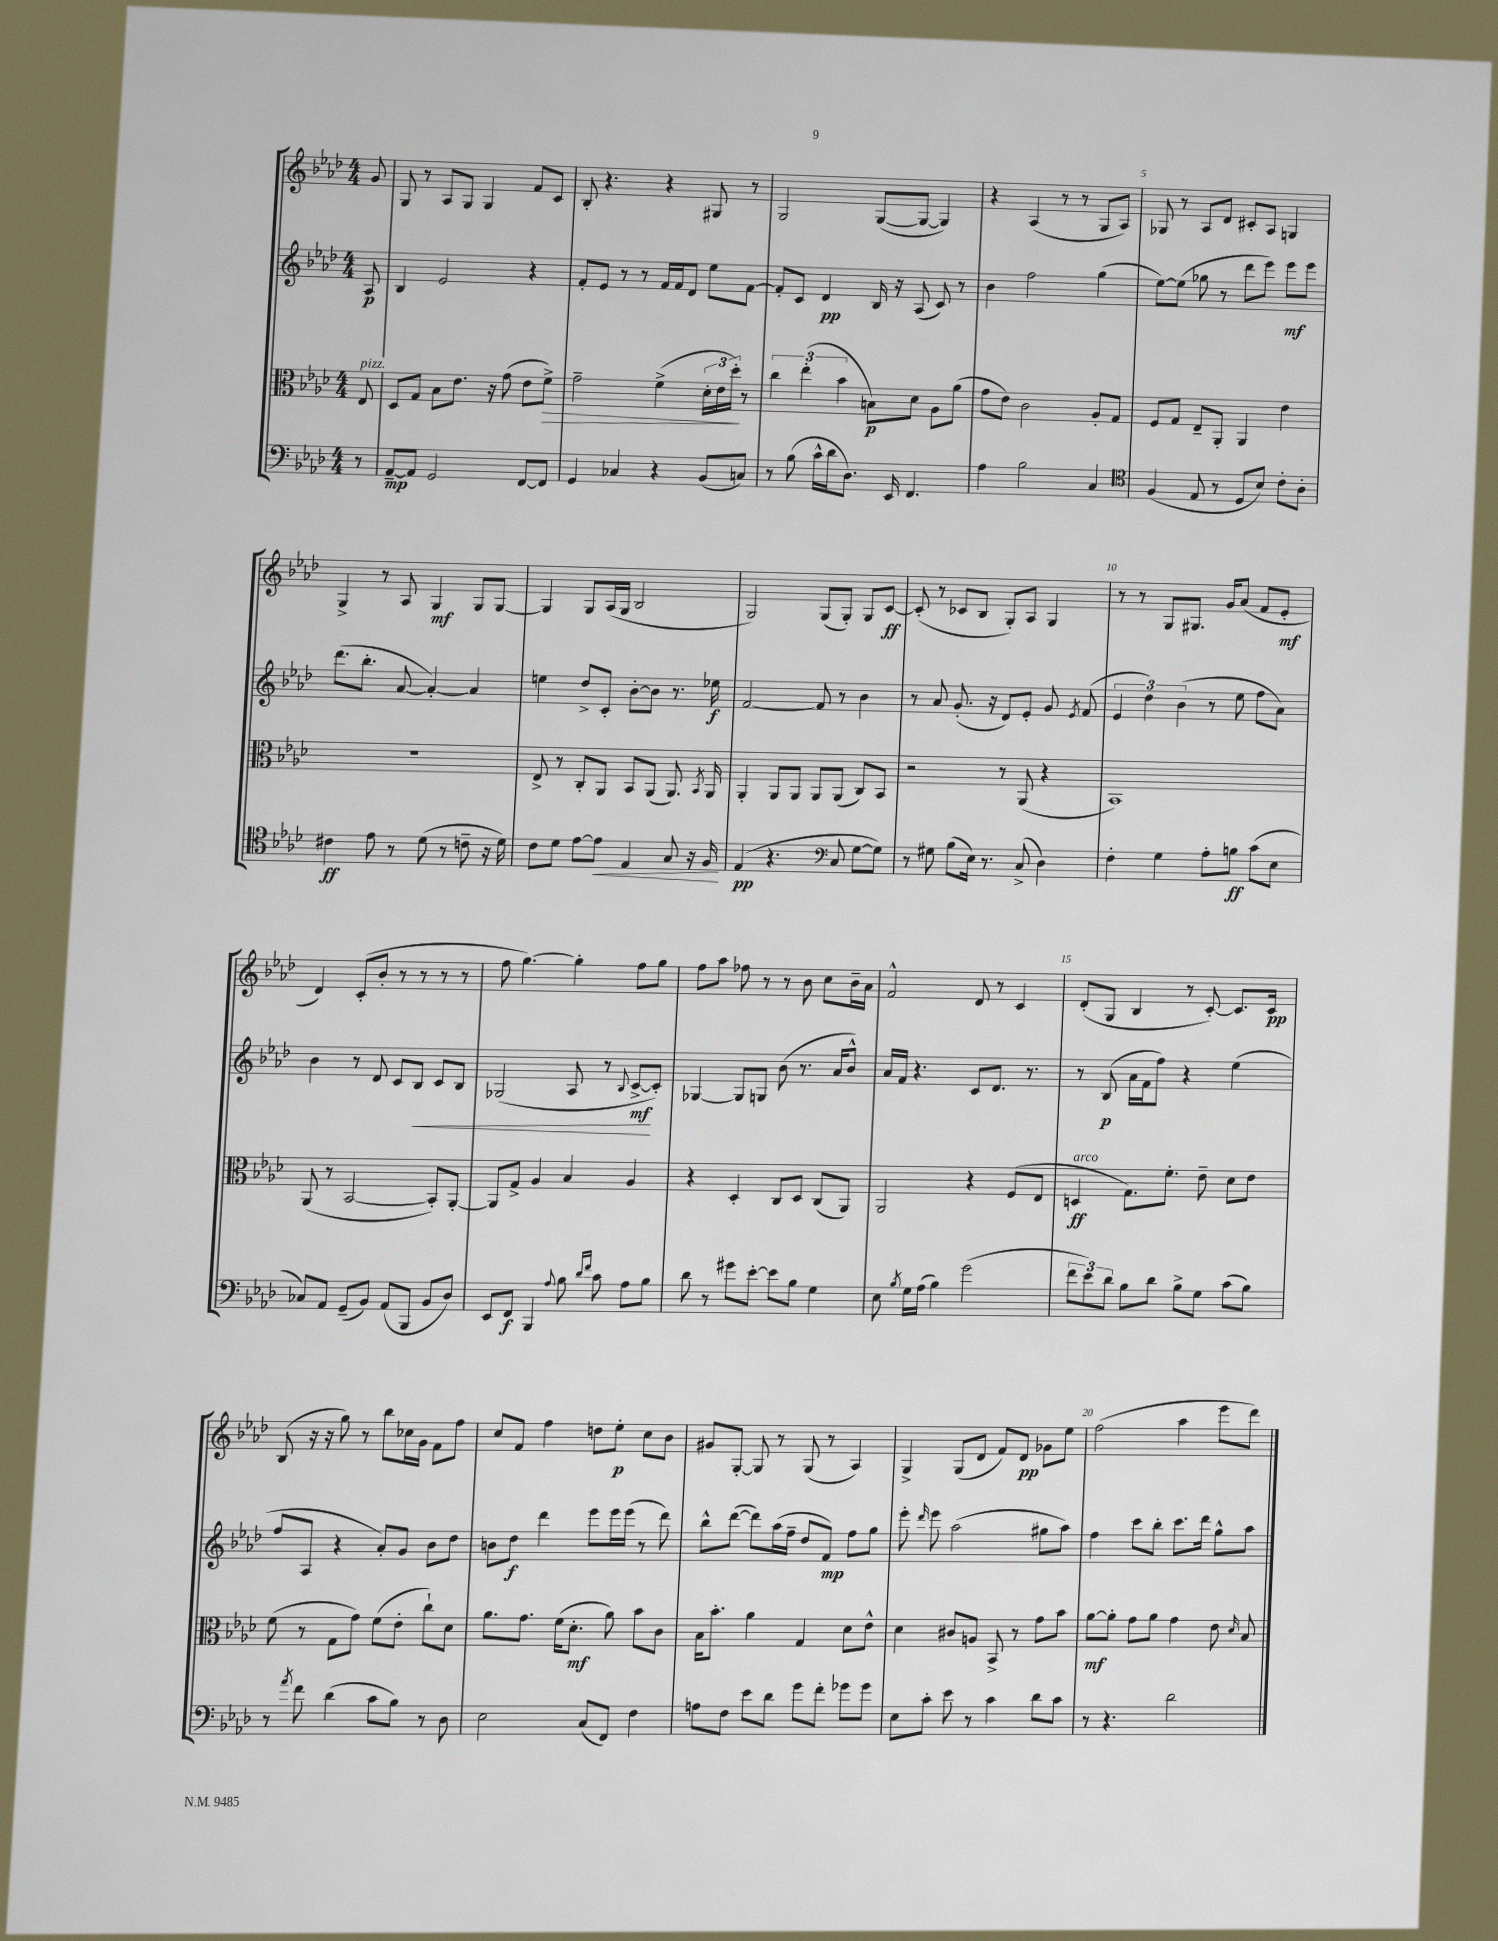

**kern	**kern	**kern	**kern
*staff4	*staff3	*staff2	*staff1
*clefF4	*clefC3	*clefG2	*clefG2
*k[b-e-a-d-]	*k[b-e-a-d-]	*k[b-e-a-d-]	*k[b-e-a-d-]
*M4/4	*M4/4	*M4/4	*M4/4
8r	8E-	8A-	8g
=	=	=	=
[8AA-~	8D-	4B-	8G
8AA-]	8G	.	8r
2GG	8B-	2e-	8A-
.	8.e-	.	8G
.	.	.	4G
.	16r	.	.
.	(8g	.	.
[8FF	8e-	4r	8f
8FF]	8f^)	.	8c
=	=	=	=
4GG	2g~	8f'	8B-'
.	.	8e-	4.r
4C-	.	8r	.
.	.	8r	.
4r	(4f^	16f	4r
.	.	16f	.
.	.	8d-	.
(8BB-	24d-'	8ee-	8G#
.	24e-	.	.
.	24dd-')	.	.
8C)	8r	[8f	8r
=	=	=	=
8r	6cc	8f']	2G
(8B-	.	8c	.
.	(6ee-'	.	.
16c^^	.	4d-	.
16d-	.	.	.
.	6b-	.	.
8.D-)	.	.	.
.	8B)	16B-	([8G
16EE-	.	16r	.
4.FF	8d-	(8A-	8G_
.	8A-	8c)	4G])
.	(8a-	8r	.
=	=	=	=
4A-	8g	4b-	4r
.	8e-)	.	.
2B-	2c	2ff	(4A-
.	.	.	8r
.	.	.	8r
4C	8A-'	(4gg	8G
.	8G	.	8A-)
=	=	=	=
*clefC4	*	*	*
(4F	8F	[8ee-)	8G-
.	8G	(8ee-]	8r
8E-	8E-~	8gg-	8A-
8r	8AA-'	8r	8d-
8D-	4AA-	8ddd-	8c#'
8B-)	.	8eee-)	8A-
8c'	4e-	8eee-	4G
8A-'	.	8eee-	.
=	=	=	=
4c#	1r	(8.ddd-	4G^
.	.	8.bb-'	.
8e-	.	.	8r
8r	.	[8a-	8A-
(8d-	.	4a-'_)	4G
8r	.	.	.
8c~	.	4a-]	8G
16r	.	.	[8G
16d-)	.	.	.
=	=	=	=
8c	8E-^	4ee	4G]
8d-	8r	.	.
[8e-	8C'	8dd-^	8G
8e-]	8AA-	8c'	(16A-
.	.	.	16G
4E-	8BB-	[8b-'	2B-
.	(8AA-	8b-]	.
8G	8.AA-)	8.r	.
16r	.	.	.
.	8qBB-	.	.
16F	16AA-	16ee-	.
=	=	=	=
(4E-	4AA-'	[2f	2G)
4.r	8AA-	.	.
.	8AA-	.	.
.	8AA-	8f]	(8G
*clefF4	*	*	*
8C	(8AA-	8r	8G')
[8G	8C)	4b-	8G
8G])	8BB-	.	[8c
=	=	=	=
8r	2r	8r	(8c']
8G#	.	8a-	8r
(8B-	.	(8.g'	8c-
16E-)	.	.	8B-
8.r	.	16r	.
.	8r	8d-)	8G')
(8C^	(8AA-	8e-'	8A-
4D-)	4r	8g	4G
.	.	8qe-	.
.	.	(8f	.
=	=	=	=
4F'	1BB-)	6e-	8r
.	.	.	8r
.	.	6dd-)	.
4G	.	.	8G
.	.	(6b-	.
.	.	.	8.G#
8A-'	.	8r	.
.	.	.	16g
8B	.	8ee-	(8a-
(8c	.	8ff	8f
8E-	.	8a-)	8e-'
=	=	=	=
8C-)	(8AA-	4b-	4d-)
8AA-	8r	.	.
(8GG~	[2BB-	8r	(8c'
8BB-)	.	8d-	8b-'
(8AA-	.	8c	8r
8BBB-	.	8B-	8r
8BB-	8BB-'])	8c	8r
8D-)	[8AA-'	8B-	8r
=	=	=	=
8EE-	8AA-]	(2G-	8ff
8FF	8G^	.	[4.gg)
4BBB-	4A-	.	.
8qqA-	.	.	.
8B-	4B-	8A-	4gg']
16qqd-	.	.	.
16qqf	.	.	.
8c	.	8r	.
.	.	8qqB-	.
8A-	4A-	[8c^	8ff
8B-	.	8c'])	8gg
=	=	=	=
8d-	4r	[4G-	8ff
8r	.	.	8aa-
8g#	4D-'	8G-]	8ff-
[8e-'	.	8G	8r
8e-]	8C	(8b-	8r
8B-	8D-	8.r	8b-
4G	(8C	.	8cc
.	.	16a-	.
.	8AA-)	8b-^^)	16b-~
.	.	.	16a-
=	=	=	=
8E-	2AA-	16a-	2f^^
.	.	16f	.
8qB-	.	.	.
16G	.	4.r	.
(16A-	.	.	.
4B-)	.	.	.
(2g	4r	8c	8d-
.	.	8.d-	8r
.	(8F	.	4c
.	.	8.r	.
.	8E-	.	.
=	=	=	=
12f	4D	8r	(8d-'
12e-)	.	.	.
.	.	(8B-	8G
12d-	.	.	.
8B-	8.G)	16a-	4B-
.	.	16f	.
8d-	.	8ff)	.
.	8.f'	.	.
8B-^	.	4r	8r
8G	8e-~	.	[8c')
(8c	8d-	(4ee-	8.c]
8B-)	8e-	.	.
.	.	.	16c
=	=	=	=
8r	(8f	8ff	(8B-
8qa-	.	.	.
8f	8r	8A-	16r
.	.	.	16r
(4d-	8G	4r	8gg)
.	8g)	.	8r
8c	(8f	8a-')	8bb-
8B-)	8e-'	8g	16cc-
.	.	.	16g
8r	8cc`)	8b-	8f
8D-	8d-	8dd-	8ff
=	=	=	=
2E-	8.a-	8b	8cc
.	.	8dd-	8f
.	8.g	.	.
.	.	4ddd-	4ff
.	(16f	.	.
.	8.d-'	.	.
(8C	.	8eee-	8dd
8FF)	8a-)	16eee-	8ee-'
.	.	(16eee-	.
4F	8b-	8r	8cc
.	8c	8ddd-)	8b-
=	=	=	=
8A	16B-	8bb-^^	8g#
.	8.b-'	.	.
8F	.	([8ddd-	[8G'
8e-	4a-	8ddd-])	8G]
8d-	.	(16aa-	8r
.	.	16ff~	.
8g	4G	8dd-	(8G
8f'	.	8f)	8r
8g-	8d-	8ff	4A-)
8g-	8e-^^	8gg	.
=	=	=	=
8E-	4d-	8eee-'	4G^
.	.	16qqddd-	.
8c'	.	8eee-	.
8e-	8c#	(2aa-	(8G
8r	8A	.	8d-
4c	8BB-^	.	8f)
.	8r	.	8d-
8d-	8g	8gg#	8g-
8c	8b-	8aa-)	8ee-
=	=	=	=
8r	[8a-	4ff	(2ff
4.r	8a-']	.	.
.	8g	8ccc	.
.	8a-	8bb-'	.
2d-	4g	8.ccc	4aa-
.	.	16ddd-	.
.	8e-	8gg^^	8eee-
.	16qqd-	.	.
.	8B-	8aa-	8ddd-)
==	==	==	==
*-	*-	*-	*-
